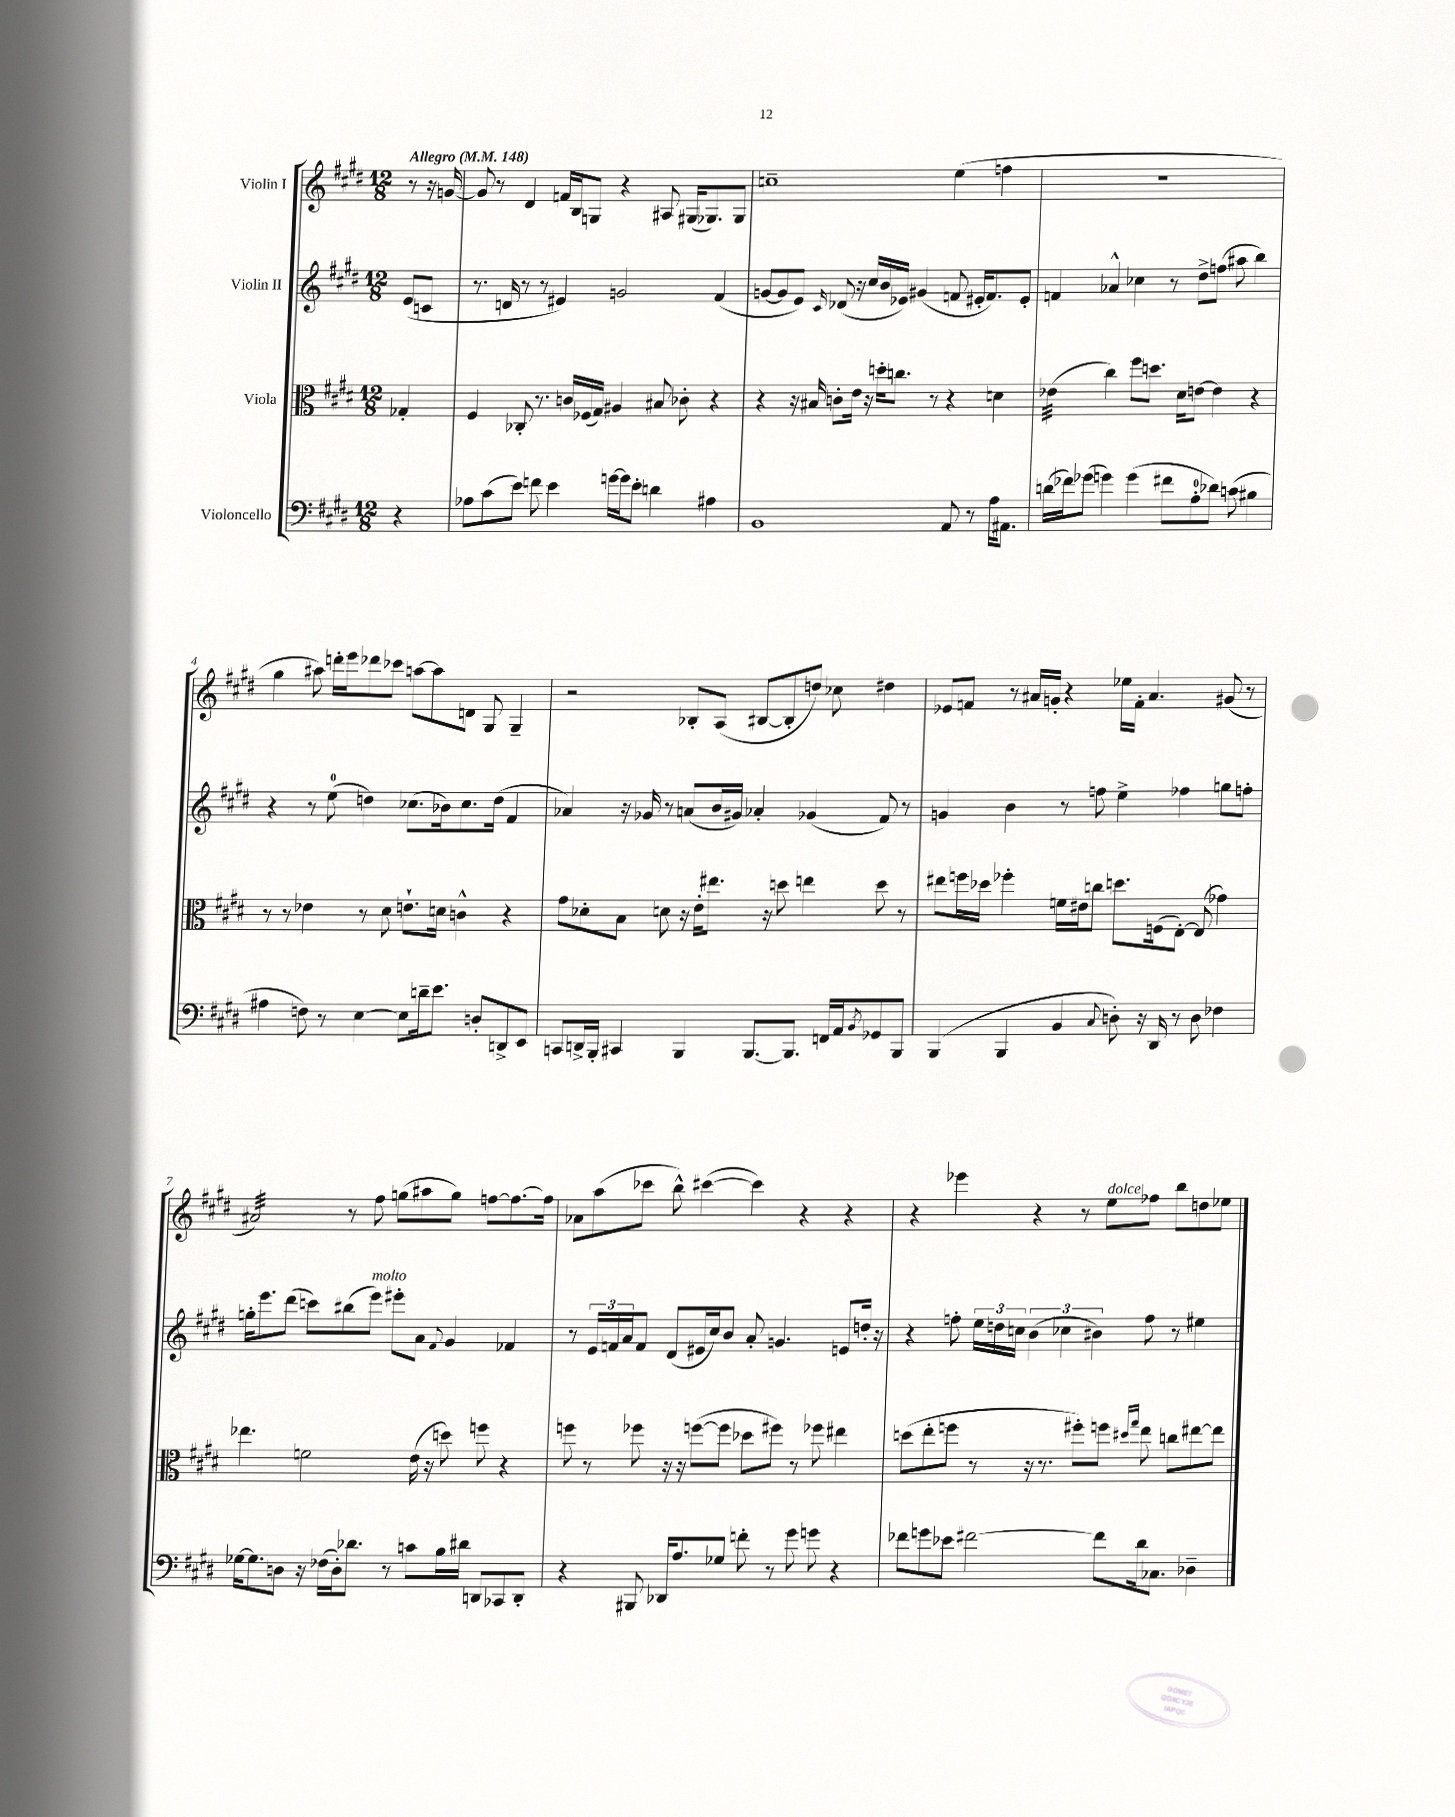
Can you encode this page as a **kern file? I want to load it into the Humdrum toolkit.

**kern	**kern	**kern	**kern
*staff4	*staff3	*staff2	*staff1
*clefF4	*clefC3	*clefG2	*clefG2
*k[f#c#g#d#]	*k[f#c#g#d#]	*k[f#c#g#d#]	*k[f#c#g#d#]
*M12/8	*M12/8	*M12/8	*M12/8
*MM148	*MM148	*MM148	*MM148
4r	4G-'/	(8e/L	8r
.	.	8c/J	16r
.	.	.	[16g/
=	=	=	=
8A-\L	4F#/	8.r	8g/]
(8c#\	.	.	8r
.	.	16d/	.
8e\J)	8C-'/	8r	4d#/
8f\	8.r	8r	.
4e\	.	4e#/)	16f/LL
.	16c/LL	.	16B/J
.	(16F-/	.	8G/J
.	16G#/JJ)	.	.
[16g\LL	4A#/	2g/	4r
16g\]J	.	.	.
8e'\J	.	.	.
4d\	8B#/	.	8A#/
.	8c-'\	.	(16G#/LK
.	.	.	8.G-/)
4A#\	4r	(4f#/	.
.	.	.	8G-/J
=	=	=	=
1BB	4r	[8g/L	1cc~
.	.	8g/]	.
.	16r	8e/J)	.
.	16B#/	.	.
.	.	16qqc#/	.
.	8c'\L	(8d-/	.
.	16e\Jk	16r	.
.	16r	16cc#/LL	.
.	16dd'\LK	16b/	.
.	8.cc\J	16e-/JJ)	.
.	.	(4g#/	.
.	8r	.	.
8AA/	4r	8f/	(4ee\
8r	.	16e#'/LK	.
.	.	8.f/)	.
16A\LK	4d\	.	4ff\
8.AA#\J	.	.	.
.	.	8e#'/J	.
=	=	=	=
(16d\LL	(4e-\	4f/	1.r
16f-\J)	.	.	.
(8g-\J	.	.	.
4g\)	4cc#\)	4a-^^/	.
(4g\	8ff#\L	4cc-\	.
.	8.dd\J	.	.
8f#\L	.	8r	.
.	16d#\LK	.	.
8A'\	[8e\J	8dd#^\L	.
8d-\J)	4e\]	(8ff\J	.
(8c\	.	8aa#\	.
4B#\	4r	4bb\)	.
=	=	=	=
4A#\	8r	4r	4gg#\
.	8r	.	.
8F\)	4e-\	8r	8aa#\)
8r	.	(8ee\	16ddd'\LL
.	.	.	16eee\J
[4E\	8r	4dd\)	8ddd-\
.	8d#\	.	8ccc-\J
8E\]L	8.e`\L	(8.cc-\L	[8aa\L
16d~\k	.	.	8aa\]
8.e\J	16d\Jk	16b-\k)	.
.	4c^^\	8.cc-\	8d\J
8D'/L	.	.	8G#/
.	.	(16dd\Jk	.
8DD^/	4r	4f#/	4G#~/
8EE/J	.	.	.
=	=	=	=
8CC/L	8g#\L	4a-/)	2r
16DD^/L	8d-'\	.	.
16BBB'/JJ	.	.	.
4CC#/	8B\J	16r	.
.	.	16g-/	.
.	8d\	8r	.
4BBB/	16r	(8a/L	8B-'/L
.	16e'\LK	.	.
.	8.ee#\J	16b/L	(8A/J
.	.	16g#/JJ)	.
[8.BBB/L	.	4a-'/	[8B#/L
.	16r	.	.
.	8dd\	.	8B#'/]
8.BBB/]J	.	.	.
.	4ee\	(4g-/	8dd/J)
16FF/LL	.	.	8cc-\
16AA/J	.	.	.
8qBB/	.	.	.
8GG-/	8dd\	8f#/)	4dd#\
8BBB/J	8r	8r	.
=	=	=	=
(4BBB/	8ee#\L	4g/	8e-/L
.	16ff\L	.	8f/J
.	16dd-\JJ	.	.
4BBB/	4ff-'\	4b\	8r
.	.	.	16a#/LL
.	.	.	16g'/JJ
4BB/	16f\LL	8r	4r
.	16e#\J	.	.
.	8cc\J	8ff\	.
8qqC#/	.	.	.
8D'\)	8.dd\L	4ee^\	16ee-\LL
.	.	.	16f'\JJ
16r	.	.	4.a#/
16DD#/	(16F\k	.	.
8r	[8E'\J)	4ff-\	.
8D\	(8E/]	.	.
4F-\	4g-\)	8gg\L	(8g#/
.	.	8ff'\J	8r
=	=	=	=
[16G-\LK	4.ee-\	16gg'\LK	2a#/)
8.G-\]	.	8.eee\	.
8D\J	.	(8ddd#\J	.
16r	2f\	8ccc\L)	.
(16F-\LL	.	.	.
16D'\J)	.	(8bb#\	8r
8.d-\J	.	.	.
.	.	8eee\J)	8ff#\
8r	.	8eee#'\L	(8gg\L
8c\L	(16e\	8a\J	8aa#\
.	16r	.	.
.	.	8qqf#/	.
16B\L	8dd\)	4g#/	8gg\J)
16d#\JJ	.	.	.
8DD/L	8ff\	.	[8ff\L
8CC-/	4r	4f-/	8.ff\_
8DD'/J	.	.	.
.	.	.	16ff\]Jk
=	=	=	=
4r	8ff\	8r	8a-\L
.	8r	24e/LL	(8aa\
.	.	24f/	.
.	.	24a/J	.
8BBB#/	8ff-\	8f/J	8ccc-\J
16DD-/LK	16r	(8d#/L	8bb^^\)
8.A/	16r	.	.
.	([8ff\L	16e#/L	([4ccc#\
.	.	16cc#/J)	.
8G-/J	8ff\]J	8b/J	.
8f'\	8dd-\L	8a'/	4ccc#\])
8r	8ff#\J)	4.g/	.
8g#\	8r	.	4r
8g\	8ff-\	.	.
4r	4ee#\	8e/L	4r
.	.	16dd'/Jk	.
.	.	16r	.
=	=	=	=
8f-\L	(8dd\L	4r	4r
8g\	8ee'\	.	.
8e-\J	8ff\J	8ff'\	4eee-\
[2f#\	8r	24ee\LL	.
.	.	24dd\	.
.	.	24cc\JJ	.
.	16r	(6b\	4r
.	8.r	.	.
.	.	6cc-\	.
.	8ff#'\L)	.	8r
.	.	6b#\)	.
8f#\]L	8ff\J	.	8ee\L
.	16qqdd#/LL	.	.
.	16qqgg#/JJ	.	.
16d#\k	8ee\	8ff\	8ff-\J
8.C-\J	.	.	.
.	8cc\L	8r	8bb\L
4D-~\	[8ee#\	4ee#\	8dd\
.	8ee#\]J	.	8ee-\J
==	==	==	==
*-	*-	*-	*-
